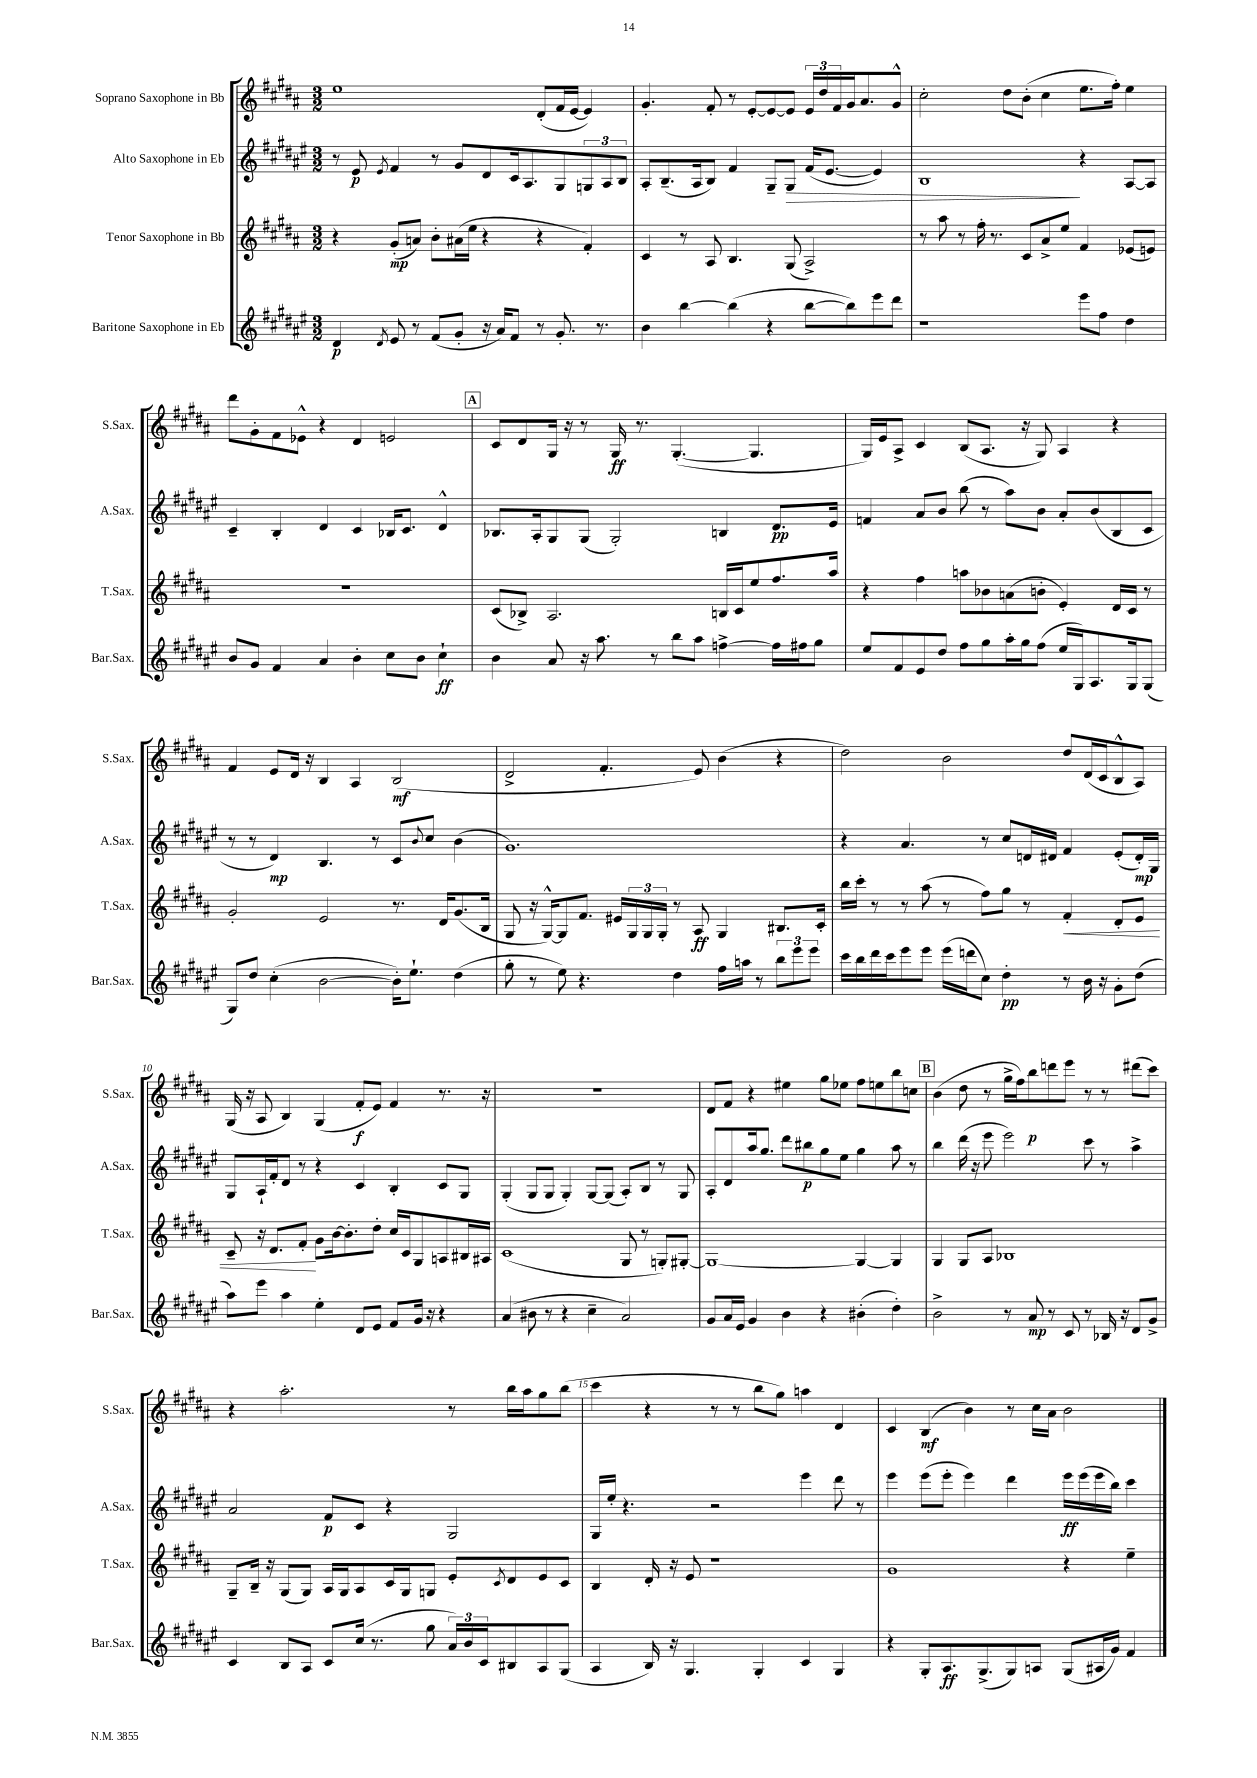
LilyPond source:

<<
\new StaffGroup <<
\new Staff = "s0" \with { instrumentName = "Soprano Saxophone in Bb" shortInstrumentName = "S.Sax." } {
    \clef treble \key b \major \numericTimeSignature \time 3/2
    e''1 dis'8-.( fis'16 e'16~ e'4) |
    gis'4.-. fis'8-. r8 e'8~-. e'8~ e'8 \tuplet 3/2 { e'16 dis''16 fis'16 } gis'16 ais'8. gis'8-^ |
    cis''2-. dis''8 b'8-.( cis''4 e''8. fis''16-.) e''4 |
    dis'''8 gis'8-. fis'8 ees'8-^ r4 dis'4 e'2 |
    \mark \markup { \box "A" } cis'8 dis'8 gis16 r16 r8 gis16\ff r8. gis4.~-.( gis4. |
    gis16) e'16 ais8-> cis'4 b8( ais8. r16 gis8) ais4 r4 |
    fis'4 e'8 dis'16 r16 b4 ais4 b2\mf( |
    dis'2-> fis'4.-. e'8) b'4( r4 |
    dis''2) b'2 dis''8 dis'16( cis'16 b8-^ ais8) |
    gis16( r16 ais8 b4) gis4( fis'8-.\f e'8) fis'4 r8. r16 |
    R1. |
    dis'8 fis'8 r4 eis''4 gis''8 ees''8 fis''8 e''8 b''8 c''8 |
    \mark \markup { \box "B" } b'4( dis''8 r8 gis''16-> fis''16) b''8\p d'''8 e'''8 r8 r8 dis'''8( cis'''8) |
    r4 ais''2.-. r8 b''16 ais''16 gis''8 b''8( |
    cis'''4 r4 r8 r8 b''8 gis''8) a''4 dis'4 |
    cis'4 b4\mf( b'4) r8 cis''16 ais'16 b'2 \bar "|." |
}
\new Staff = "s1" \with { instrumentName = "Alto Saxophone in Eb" shortInstrumentName = "A.Sax." } {
    \clef treble \key fis \major \numericTimeSignature \time 3/2
    r8 eis'8\p \acciaccatura { eis'8 } fis'4 r8 gis'8 dis'8 cis'16 ais8. gis8 \tuplet 3/2 { g8 ais8 b8 } |
    ais8-. b8.--( ais16 b8) fis'4 gis8-- gis8\> fis'16( eis'8.~ eis'4) |
    b1\! r4 ais8~ ais8 |
    cis'4-- b4-. dis'4 cis'4 bes16 cis'8. dis'4-^ |
    \mark \markup { \box "A" } bes8. ais16-. gis8 gis8( gis2-.) b4 dis'8.\pp eis'16 |
    f'4 ais'8 b'8 b''8( r8 ais''8) b'8 ais'8-. b'8( b8 cis'8 |
    r8 r8 dis'4\mp) b4. r8 cis'8 \appoggiatura { b'8 } cis''8 b'4( |
    gis'1.) |
    r4 ais'4. r8 cis''8 d'16 dis'16 fis'4 eis'8-.( dis'16-.\mp) gis16 |
    gis8 ais16-! fis'16-. dis'8 r8 r4 cis'4 b4-. cis'8 gis8 |
    gis4-.( gis8 gis8 gis4-.) gis8~ gis8( ais8-.) b8 r8 gis8 |
    ais8-. dis'8 ais''16 gis''8. dis'''8 bis''8\p gis''8 eis''8 gis''4 ais''8 r8 |
    \mark \markup { \box "B" } b''4 dis'''16( r16 eis'''8 eis'''2) cis'''8 r8 ais''4-> |
    ais'2 fis'8\p cis'8 r4 gis2 |
    gis16 eis''16-. r4. r2 eis'''4 dis'''8 r8 |
    eis'''4 eis'''8( eis'''8-. eis'''4) dis'''4 eis'''16\ff eis'''16( eis'''16 b''16) cis'''4 \bar "|." |
}
\new Staff = "s2" \with { instrumentName = "Tenor Saxophone in Bb" shortInstrumentName = "T.Sax." } {
    \clef treble \key b \major \numericTimeSignature \time 3/2
    r4 gis'8-.\mp( a'8) b'8-. ais'16( e''16 r4 r4 fis'4-.) |
    cis'4 r8 ais8 b4. gis8( ais2->) |
    r8 ais''8 r8 fis''16-. r8. cis'8 ais'8-> e''8 fis'4 ees'8( e'8) |
    R1. |
    \mark \markup { \box "A" } cis'8( bes8->) ais2. b16 cis'16 e''8 fis''8. ais''16 |
    r4 fis''4 a''8 bes'8 a'8( b'8-. e'4-.) dis'16 cis'16 r8 |
    gis'2-. e'2 r8. dis'16 gis'8.( b16 |
    gis8 r16 gis16~-^) gis8 fis'8. eis'16 \tuplet 3/2 { gis16 gis16 gis16-. } r8 ais8\ff gis4 bis8. cis'16-. |
    b''16 cis'''16-. r8 r8 ais''8( r8 fis''8) gis''8 r8 fis'4-.\< dis'8-. e'8 |
    cis'8-- r16 dis'8. fis'8-.\! gis'8 b'16~ b'8.-. dis''8-. cis''16 cis'16 gis8 a8 bis16 ais16 |
    cis'1( gis8 r8 g8-.) gis8~-. |
    gis1~ gis4~ gis4 |
    \mark \markup { \box "B" } gis4 gis8 ais8 bes1 |
    gis8-- b16-- r16 gis8( gis8) ais16 gis16 ais8 cis'16 gis16 g8 e'8-. \acciaccatura { cis'8 } dis'8 e'8 cis'8 |
    b4 dis'16-. r16 e'8 r1 |
    gis'1 r4 e''4-- \bar "|." |
}
\new Staff = "s3" \with { instrumentName = "Baritone Saxophone in Eb" shortInstrumentName = "Bar.Sax." } {
    \clef treble \key fis \major \numericTimeSignature \time 3/2
    dis'4\p \acciaccatura { dis'8 } eis'8 r8 fis'8( gis'8-. r16 ais'16) fis'8 r8 gis'8.-. r8. |
    b'4 b''4~ b''4( r4 b''8~ b''8) eis'''8 dis'''8 |
    r1 eis'''8 fis''8 dis''4 |
    b'8 gis'8 fis'4 ais'4 b'4-. cis''8 b'8 cis''4-!\ff |
    \mark \markup { \box "A" } b'4 ais'8 r16 ais''8. r8 b''8 ais''8 f''4~-> f''16 fis''16 gis''8 |
    eis''8 fis'8 eis'8 dis''8 fis''8 gis''8 ais''16-. gis''16 fis''8( eis''16 gis16) ais8. gis16 gis8( |
    gis8) dis''8 cis''4-.( b'2~ b'16-.) eis''8.-! dis''4( |
    gis''8-. r8 eis''8) r4. dis''4 fis''16 a''16 r8 \tuplet 3/2 { b''8 eis'''8 eis'''8 } |
    cis'''16 b''16 dis'''16 cis'''16 eis'''8 eis'''8 eis'''16( d'''16 cis''8) dis''4-.\pp r8 b'16 r16 gis'8-. dis''8( |
    ais''8) eis'''8 ais''4 eis''4-. dis'8 eis'8 fis'8 gis'16 r16 r4 |
    ais'4( bis'8 r8 r4 cis''4-- ais'2) |
    gis'8 ais'16 eis'16 gis'4 b'4 r4 bis'4-.( dis''4-.) |
    \mark \markup { \box "B" } b'2-> r8 ais'8\mp r8 cis'8 r8 bes16 r16 dis'8 gis'8-> |
    cis'4 b8 ais8 cis'8 cis''16( r8. gis''8 \tuplet 3/2 { ais'16) b'16 cis'16 } bis8 ais8 gis8( |
    ais4 b16) r16 gis4. gis4-. cis'4 gis4 |
    r4 gis8-. ais8.\ff gis8.->( gis8) a8 gis8( ais16 gis'16) fis'4 \bar "|." |
}
>>
>>
\layout { \context { \Score \override BarNumber.break-visibility = ##(#f #t #t) barNumberVisibility = #(every-nth-bar-number-visible 5) } }
